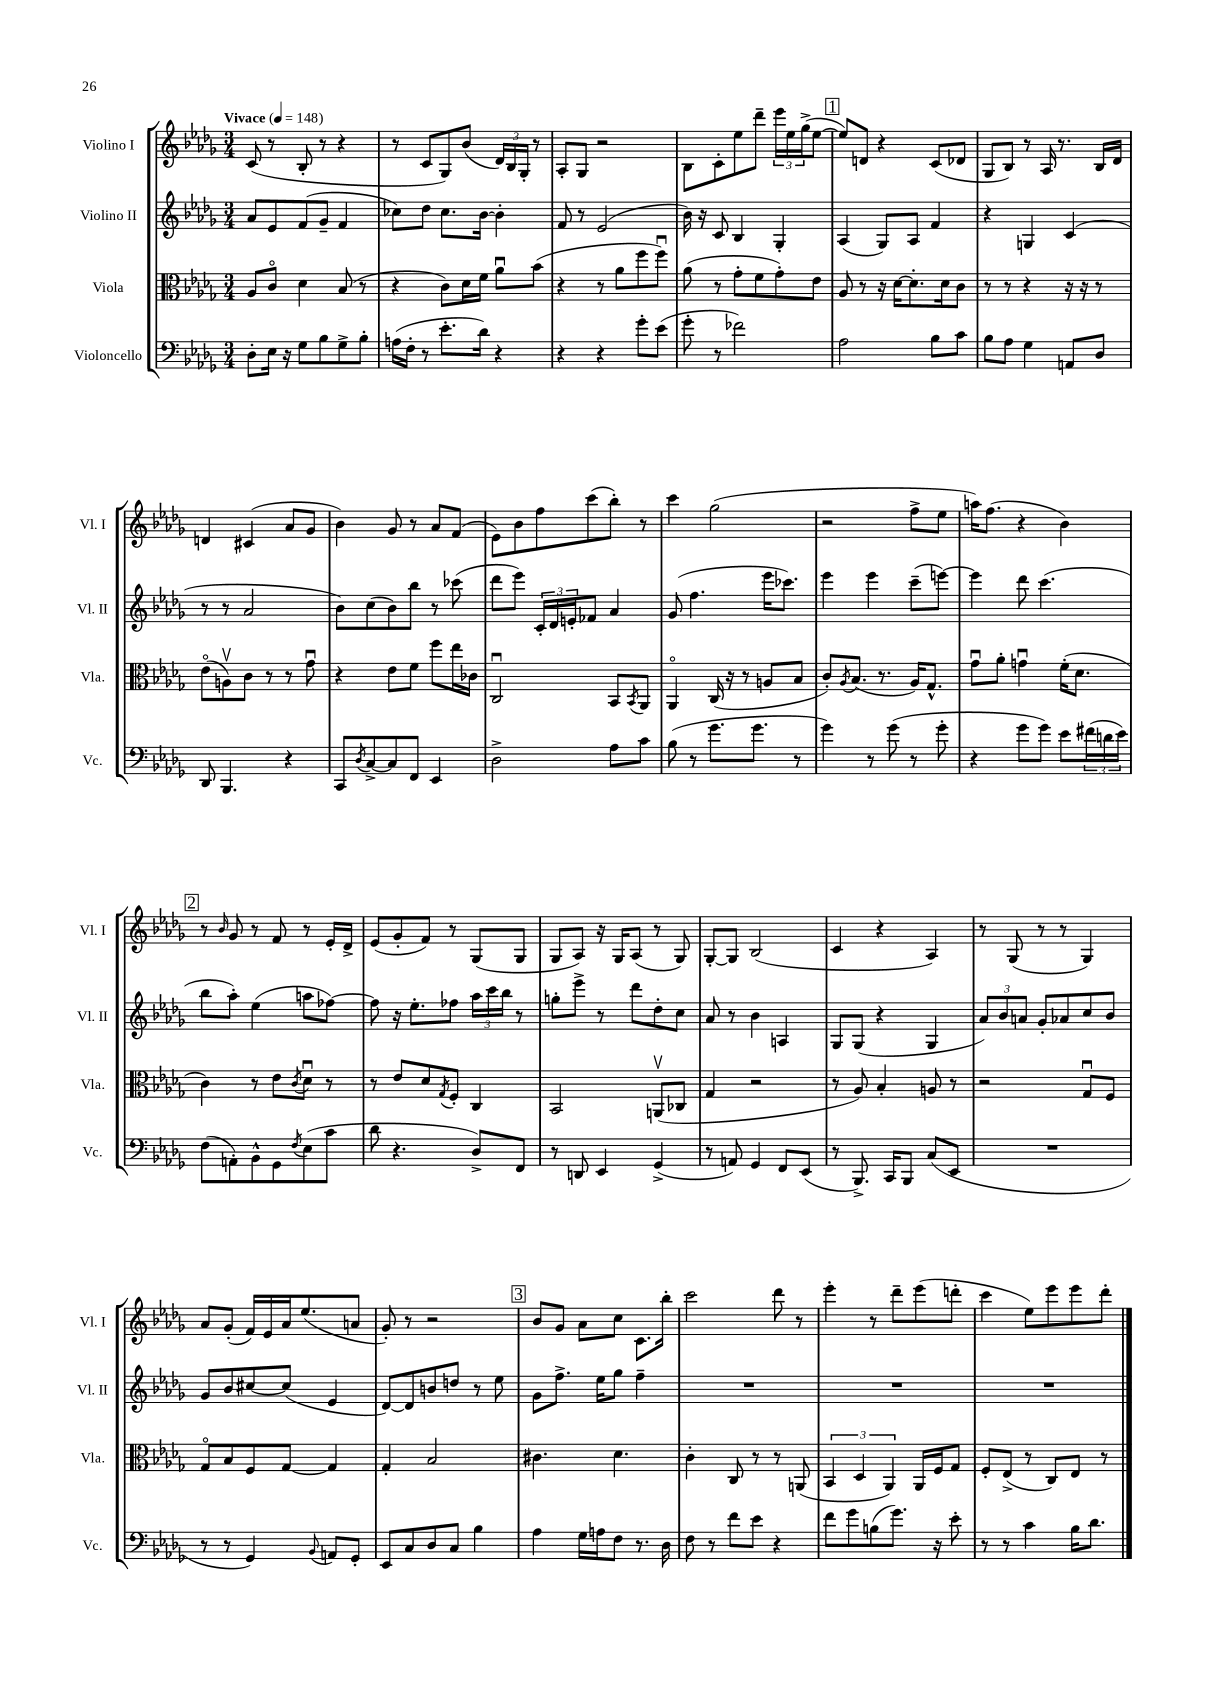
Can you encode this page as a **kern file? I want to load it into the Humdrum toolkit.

**kern	**kern	**kern	**kern
*staff4	*staff3	*staff2	*staff1
*clefF4	*clefC3	*clefG2	*clefG2
*k[b-e-a-d-g-]	*k[b-e-a-d-g-]	*k[b-e-a-d-g-]	*k[b-e-a-d-g-]
*M3/4	*M3/4	*M3/4	*M3/4
*MM148	*MM148	*MM148	*MM148
8D-'	8A-	8a-	(8c
16E-	8co	8e-	8r
16r	.	.	.
8G-	4d-	(8f	8B-'
8B-	.	8g-~	8r
8G-^	(8B-	4f	4r
8B-'	8r	.	.
=	=	=	=
(16A	4r	8cc-)	8r
16F'	.	.	.
8r	.	8dd-	8c
8.e-'	8c)	8.cc-	8G-)
.	16d-	.	(8b-
16d-)	16f	[16b-	.
4r	8a-u	4b-']	24d-)
.	.	.	24B-
.	.	.	24G-'
.	(8b-	.	8r
=	=	=	=
4r	4r	8f	8A-'
.	.	8r	8G-
4r	8r	(2e-	2r
.	8a-	.	.
8g-'	8ff	.	.
(8e-	8ffu)	.	.
=	=	=	=
8g-'	(8a-	16b-)	8B-
.	.	16r	.
8r	8r	8c	8c'
2f-)	8g-'	4B-	8ee-
.	8f	.	8ddd-~
.	8g-')	4G-'	24eee-
.	.	.	24ee-
.	.	.	(24gg-^
.	8e-	.	[8ee-
=	=	=	=
2A-	8A-	(4A-	8ee-])
.	8r	.	8d
.	16r	8G-)	4r
.	[16d-	.	.
.	8.d-']	8A-	.
8B-	.	4f	(8c
.	16d-	.	.
8c	8c	.	8d-
=	=	=	=
8B-	8r	4r	8G-
8A-	8r	.	8B-)
4G-	4r	4G	8r
.	.	.	16A-
.	.	.	8.r
8AA	16r	(4c	.
.	16r	.	.
8D-	8r	.	16B-
.	.	.	16d-
=	=	=	=
8DD-	(8e-o	8r	4d
4.BBB-	8Av)	8r	.
.	8c	2a-	(4c#
.	8r	.	.
4r	8r	.	8a-
.	8g-u	.	8g-
=	=	=	=
8CC	4r	8b-)	4b-)
8qD-	.	.	.
[8C^	.	(8cc	.
8C]	8e-	8b-)	8g-
8FF	8f	8bb-	8r
4EE-	8ff	8r	8a-
.	16ee-	(8ccc-	(8f
.	16c-	.	.
=	=	=	=
2D-^	2Cu	8ddd-	8e-)
.	.	8eee-)	8b-
.	.	24c'	8ff
.	.	24d-	.
.	.	24e'	.
.	.	8f-	(8ccc
8A-	8BB-	4a-	8bb-')
.	8qBB-	.	.
8c	8AA-	.	8r
=	=	=	=
(8B-	4AA-o	(8g-	4ccc
8r	.	4.ff	.
8.g-	(16C	.	(2gg-
.	16r	.	.
.	8r	.	.
8.g-	.	.	.
.	8A	16eee-	.
.	.	8.ccc-)	.
8r	8B-	.	.
=	=	=	=
4g-)	8c')	4eee-	2r
.	8qA-	.	.
.	(8.B-	.	.
8r	.	4eee-	.
.	8.r	.	.
(8g-	.	.	.
8r	16A-)	(8ccc~	8ff^
.	8.G-^^	.	.
8g-'	.	[8eee)	8ee-
=	=	=	=
4r	8g-u	4eee]	16aa)
.	.	.	(8.ff
.	8a-'	.	.
8g-	4gu	8ddd-	4r
8g-)	.	(4.ccc	.
8e-	(16f'	.	4b-)
.	8.d-	.	.
(24f#	.	.	.
24d	.	.	.
24e-)	.	.	.
=	=	=	=
(8F	4c)	8bb-	8r
.	.	.	16qqb-
8AA')	.	8aa-')	8g-
8BB-^^	8r	(4ee-	8r
8GG-	8e-	.	8f
8qF	8qc	.	.
(8E-	8d-u	8aa	8r
8c	8r	[8ff-)	16e-'
.	.	.	16d-^
=	=	=	=
8d-	8r	8ff-]	(8e-
4.r	8e-	16r	8g-'
.	.	8.ee-'	.
.	8d-	.	8f)
.	8qG-	.	.
.	8F'	8ff-	8r
8D-^)	4C	24aa-	(8G-
.	.	24ccc	.
.	.	24bb-	.
8FF	.	8r	8G-
=	=	=	=
8r	2BB-	8gg'	8G-
8DD	.	8eee-^	8A-)
4EE-	.	8r	16r
.	.	.	16G-
.	.	8ddd-	(8A-
(4GG-^	(8AAv	8dd-'	8r
.	8C-	8cc	8G-)
=	=	=	=
8r	4G-	8a-	[8G-'
8AA)	.	8r	8G-]
4GG-	2r	4b-	(2B-
8FF	.	4A	.
(8EE-	.	.	.
=	=	=	=
8r	8r	8G-	4c
8.BBB-^)	8A-)	(8G-	.
.	4B-'	4r	4r
16CC	.	.	.
8BBB-	.	.	.
(8C	8A	4G-	4A-)
8EE-	8r	.	.
=	=	=	=
2.r	2r	12a-)	8r
.	.	12b-	.
.	.	.	(8G-
.	.	12a	.
.	.	8g-'	8r
.	.	8a-	8r
.	8G-u	8cc	4G-)
.	8F	8b-	.
=	=	=	=
8r	8G-o	8g-	8a-
8r	8B-	8b-	(8g-'
4GG-)	8F	[8cc#	16f)
.	.	.	16e-
.	[8G-	(8cc#]	16a-
.	.	.	(8.ee-
8qqBB-	.	.	.
8AA	4G-]	4e-	.
8GG-'	.	.	8a
=	=	=	=
8EE-	4G-'	[8d-)	8g-')
8C	.	8d-]	8r
8D-	2B-	8b	2r
8C	.	8dd	.
4B-	.	8r	.
.	.	8ee-	.
=	=	=	=
4A-	4.c#	8g-	8b-
.	.	8.ff^	8g-
16G-	.	.	8a-
16A	.	16ee-	.
8F	4.d-	8gg-	8cc
8.r	.	4ff~	8.c
16D-	.	.	16bb-'
=	=	=	=
8F	4c'	2.r	2ccc
8r	.	.	.
8f	8C	.	.
8e-	8r	.	.
4r	8r	.	8ddd-
.	(8AA	.	8r
=	=	=	=
8f	6BB-	2.r	4eee-'
8g-	.	.	.
.	6D-	.	.
(8B	.	.	8r
.	6AA-)	.	.
8.g-)	.	.	8ddd-~
.	16AA-	.	(8eee-
16r	16F	.	.
8e-'	8G-	.	8ddd'
=	=	=	=
8r	8F'	2.r	4ccc
8r	(8E-^	.	.
4c	8r	.	8ee-)
.	8C)	.	8eee-
16B-	8E-	.	8eee-
8.d-	.	.	.
.	8r	.	8ddd-'
==	==	==	==
*-	*-	*-	*-
